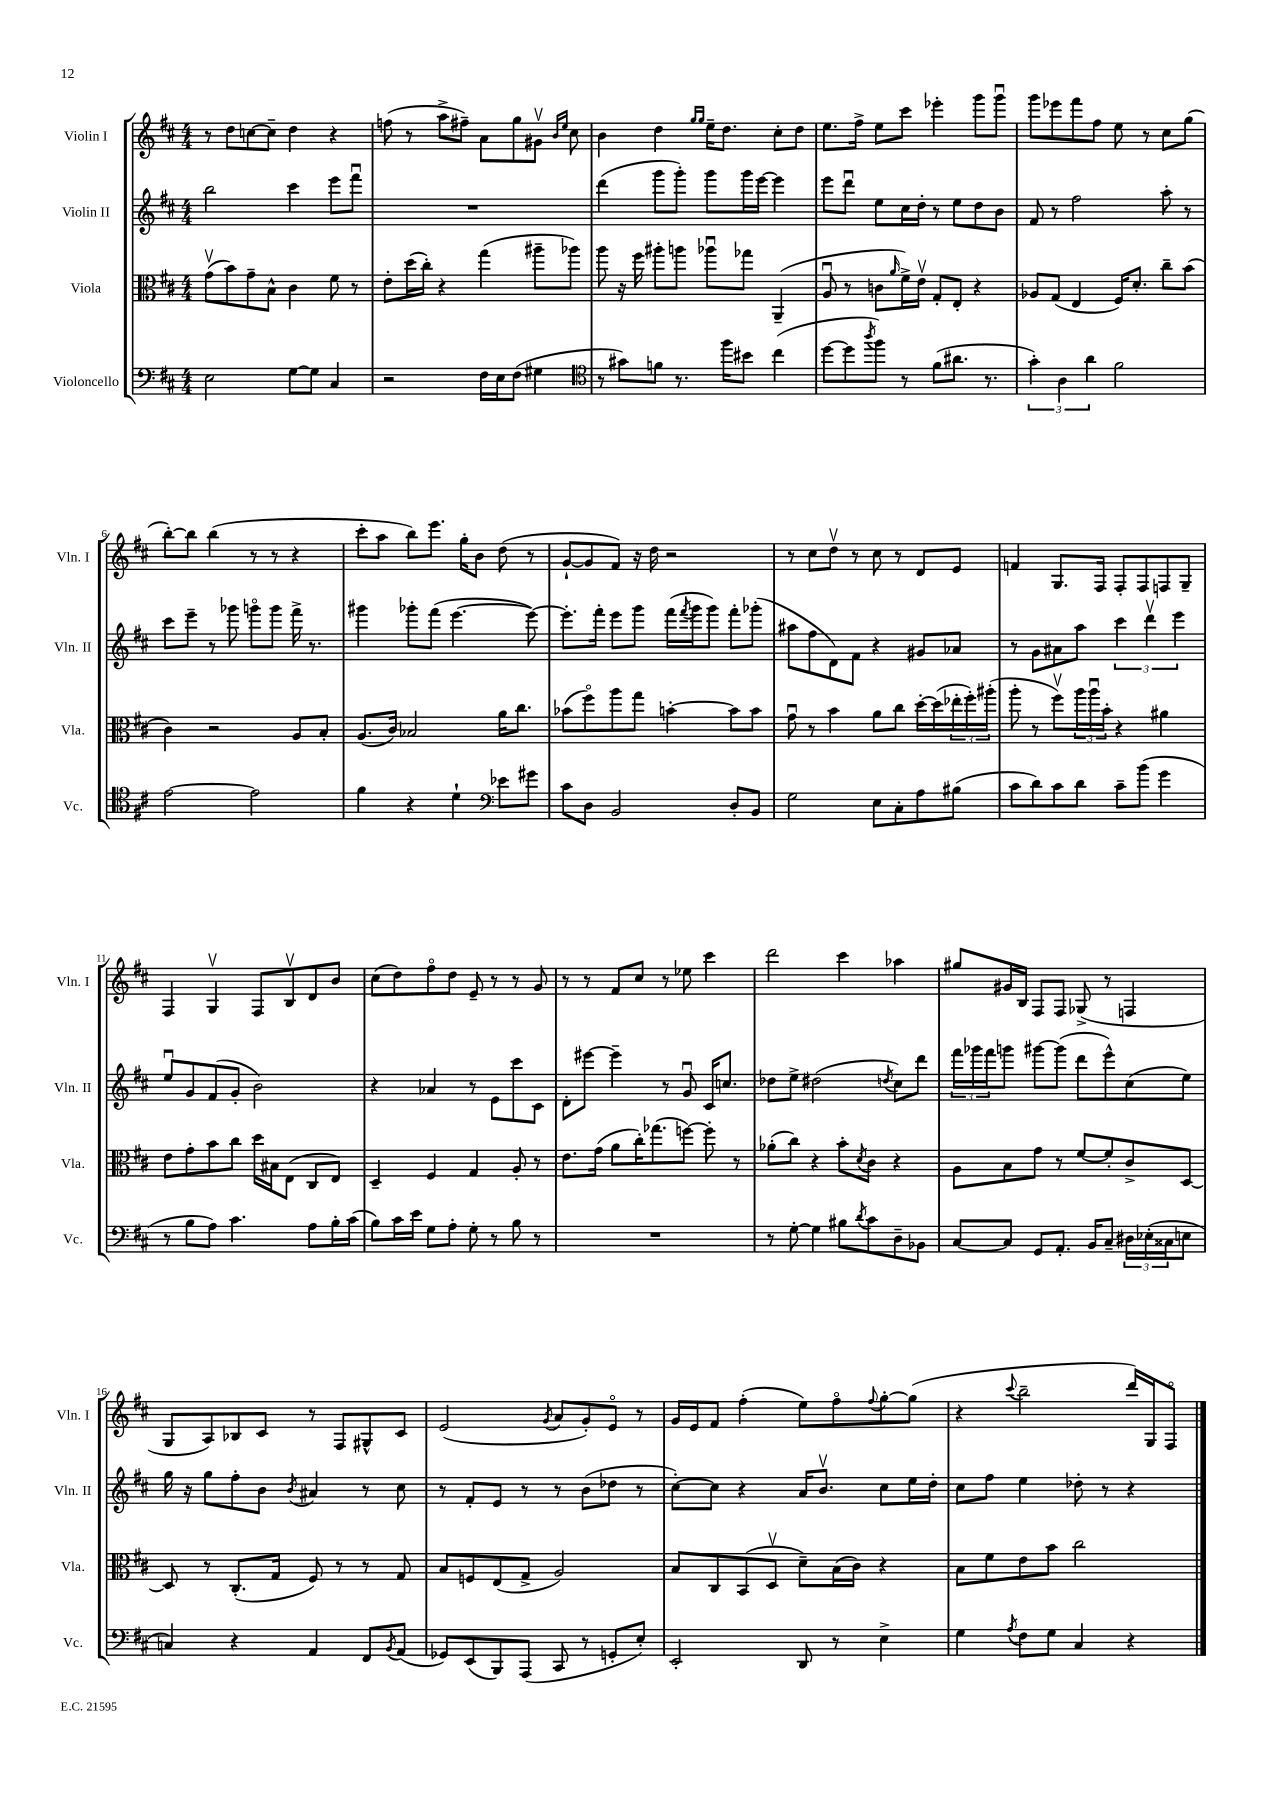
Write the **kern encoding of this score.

**kern	**kern	**kern	**kern
*part4	*part3	*part2	*part1
*staff4	*staff3	*staff2	*staff1
*I"Violoncello	*I"Viola	*I"Violin II	*I"Violin I
*I'Vc.	*I'Vla.	*I'Vln. II	*I'Vln. I
*clefF4	*clefC3	*clefG2	*clefG2
*k[f#c#]	*k[f#c#]	*k[f#c#]	*k[f#c#]
*M4/4	*M4/4	*M4/4	*M4/4
=1	=1	=1	=1
2E\	(8gv\L	2bb\	8r
.	8b\)	.	8dd\L
.	8g~\	.	[8ccn\
.	8B^^\J	.	8cc~\J]
[8G\L	4c#\	4ccc#\	4dd\
8G\J]	.	.	.
4C#/	8f#\	8eee\L	4r
.	8r	8fff#u\J	.
=2	=2	=2	=2
2r	8e'\L	1r	(8ffn\
.	(16dd\L	.	8r
.	16cc#'\JJ)	.	.
.	4r	.	8aa^\L
.	.	.	8ff#X~\J)
16F#\LL	(4gg\	.	8a\L
16E\J	.	.	.
(8F#\J	.	.	8gg\
4G#X\	8aa#X~\L	.	8g#Xv\J
.	.	.	16qqb/LL
.	.	.	16qqee/JJ
.	8aa-X\J)	.	8cc#\
=3	=3	=3	=3
*clefC4	*	*	*
8r	8aa\	(4ddd\	4b\
8g#X\L)	16r	.	.
.	16ff#\	.	.
8fn\J	8aa#X'\L	8ggg\L	4dd\
8.r	8aan\J	8ggg'\J)	.
.	.	.	16qqgg/LL
.	.	.	16qqgg/JJ
.	8aa-Xu\L	8ggg\L	16ee~\KL
16ff#\KL	.	.	8.dd\J
8b#X\J	8gg-X\J	16ggg\L	.
.	.	[16eee\JJ	.
(4cc#\	(4AA~/	4eee\]	8cc#'\L
.	.	.	8dd\J
=4	=4	=4	=4
[8dd\L	8Au/	8eee\L	8.ee\L
8dd\]	8r	8dddu\J	.
.	.	.	16ff#^\Jk
8qaa/	.	.	.
8ff#\J)	8cn\L	8ee\L	8ee\L
.	16qqa/	.	.
8r	16f#^\L)	16cc#\L	8ccc#\J
.	16ev\JJ	16dd'\JJ	.
(8f#\L	8G'/L	8r	4eee-X'\
8.a#X\J	8E'/J	8ee\L	.
.	4r	8dd\	8ggg\L
8.r	.	.	.
.	.	8b\J	8gggu\J
=5	=5	=5	=5
6g'\)	8A-X/L	8f#/	8ggg\L
.	(8G/J	8r	8eee-X\
6A\	.	.	.
.	4E/	2ff#\	8fff#\
6a\	.	.	.
.	.	.	8ff#\J
2f#\	16F#/KL)	.	8ee\
.	8.d'/J	.	.
.	.	.	8r
.	8cc#~\L	8aa'\	8cc#\L
.	(8b\J	8r	(8gg\J
!!LO:LB:g=z
=6	=6	=6	=6
[2e\	4c#\)	8ccc#\L	[8bb'\L)
.	.	8eee~\J	8bb\J]
.	2r	8r	(4bb\
.	.	8ggg-X\	.
2e\]	.	8gggn\L	8r
.	.	8ggg\J	8r
.	8A/L	16fff#^\	4r
.	.	8.r	.
.	8B'/J	.	.
=7	=7	=7	=7
4f#\	(8.A/L	4ggg#X\	8ccc#'\L
.	.	.	8aa\J
.	16c#/Jk)	.	.
4r	2B-X/	8ggg-X'\L	8bb\L)
.	.	(8fff#\J	8.eee\J
4d`\	.	[4.eee\	.
.	.	.	16gg'\KL
.	.	.	8b\J
*clefF4	*	*	*
8e-X\L	16a\KL	.	(8dd\
.	8.cc#\J	.	.
8g#X\J	.	8eee\_)	8r
=8	=8	=8	=8
8c#\L	(8b-X\L	8.eee'\L]	[8g`/L
8D\J	8ff#\)	.	8g/]
.	.	16fff#'\Jk	.
2BB/	8aa\	8eee\L	8f#/J)
.	8gg\J	8ggg\J	16r
.	.	.	16dd\
.	[4bn'\	(16fff#\LL	2r
.	.	8qfff#/	.
.	.	16ggg\J	.
.	.	8ggg\J)	.
8D'/L	8b\L]	8fff#'\L	.
8BB/J	8b\J	(8ggg-X'\J	.
=9	=9	=9	=9
2G\	8gu\	8aa#X\L	8r
.	8r	8ff#\	8cc#\L
.	4b\	8d\)	8ddv\J
.	.	8f#\J	8r
8E\L	8a\L	4r	8cc#\
8C#'\	8cc#\J	.	8r
8A\	[16dd'\LL	8g#X/L	8d/L
.	(16dd\]	.	.
(8B#X\J	24ee-X'\	8a-X/J	8e/J
.	24ff#'\)	.	.
.	(24aa#X'\JJ	.	.
=10	=10	=10	=10
8c#\L	8aa'\	8r	4fn/
8d\)	8r	8g\L	.
8c#\	8ff#v\L)	8a#X\	8.G/L
8d\J	24aa\L	8aa\J	.
.	24aau\	.	.
.	.	.	16F#/Jk
.	24b'\JJ	.	.
8c#~\L	4r	6ccc#\	8F#'/L
(8b\J	.	.	8F#/
.	.	6dddv\	.
4g\	4a#X\	.	8Fn/
.	.	6eee\	.
.	.	.	8G~/J
!!LO:LB:g=z
=11	=11	=11	=11
8r	8e\L	8eeu/L	4F#/
8B\L	8g'\	8g/	.
8A\J)	8b\	(8f#/	4Gv/
4.c#\	8cc#\J	8g'/J	.
.	16dd\LL	2b\)	8F#/L
.	16B#X\J	.	.
.	(8E\J	.	8Bv/
8A\L	8C#/L	.	8d/
16B'\L	8E/J)	.	8b/J
(16c#\JJ	.	.	.
=12	=12	=12	=12
8B\L)	4D~/	4r	(8cc#\L
16c#\L	.	.	8dd\)
16e\JJ	.	.	.
8G\L	4F#/	4a-X/	8ff#\
8A'\J	.	.	8dd\J
8G'\	4G/	8r	8e~/
8r	.	8e\L	8r
8B\	8A'/	8ccc#\	8r
8r	8r	8c#\J	8g/
=13	=13	=13	=13
1r	8.e\L	8d'\L	8r
.	.	[8eee#X\J	8r
.	(16g\Jk	.	.
.	8a\L	4eee#~\]	8f#/L
.	16cc#'\K)	.	8cc#/J
.	(8.gg-X\	.	.
.	.	8r	8r
.	[8ffn\J)	8gu/	8ee-X\
.	8ff'\]	16c#/KL	4ccc#\
.	.	8.ccn/J	.
.	8r	.	.
=14	=14	=14	=14
8r	(8a-X'\L	8dd-X\L	2ddd\
[8G'\	8cc#\J)	8ee^\J	.
4G\]	4r	(2dd#X\	.
8B#X\L	8b'\L	.	4ccc#\
8qd/	8qd/	.	.
8c#\	8c#\J	.	.
.	.	8qddn/	.
8D~\	4r	8cc#\L)	4aa-X\
8BB-X\J	.	8ddd\J	.
=15	=15	=15	=15
[8C#/L	8A\L	24fff#\LL	8gg#X/L
.	.	24ggg-X\	.
.	.	24fff#\J	.
8C#/J]	8B\	8gggn\J	16g#X/L
.	.	.	16B/JJ
8GG/L	8g\J	[8ggg#X\L	8F#/L
8.AA'/J	8r	(8ggg#\J]	8F#/J
.	[8f#/L	8ddd\L	(8G-X^/
16BB/KL	.	.	.
8C#~/J	8f#'/]	8eee^^\)	8r
24D#X\LL	8c#^/	(8cc#\	4Fn/
(24E-X'\	.	.	.
24C##X\J	.	.	.
8En\J	[8D/J	8ee\J)	.
!!LO:LB:g=z
=16	=16	=16	=16
4Cn/)	8D/]	16gg\	8G/L
.	.	16r	.
.	8r	8gg\L	8A/)
4r	(8.C#'/L	8ff#'\	8B-X/
.	.	8b\J	8c#/J
.	16G/Jk	.	.
.	.	8qb/	.
4AA/	8F#/)	4a#X/	8r
.	8r	.	8F#/L
8FF#/L	8r	8r	8G#X^^/
8qBB/	.	.	.
(8AA/J	8G/	8cc#\	8c#/J
=17	=17	=17	=17
8GG-X/L)	8B/L	8r	(2e/
(8EE/	8Fn/	8f#'/L	.
8BBB/)	(8E/	8e/J	.
(8AAA/J	8G^/J	8r	.
.	.	.	8qg/
8CC#/	2A/)	8r	8a/L
8r	.	(8b\L	8g'/)
8GGn'/L	.	8dd-X\J	8e/J
8E'/J)	.	8r	8r
=18	=18	=18	=18
2EE'/	8B/L	[8cc#'\L)	16g/LL
.	.	.	16e/J
.	8C#/	8cc#\J]	8f#/J
.	(8BB/	4r	(4ff#'\
.	8Dv/J	.	.
8DD/	8d~\L)	16a/KL	8ee\L)
.	.	8.bv/J	.
8r	(16B\L	.	8ff#\
.	16c#\JJ)	.	.
.	.	.	8qqff#/
4E^\	4r	8cc#\L	[8gg'\
.	.	16ee\L	(8gg\J]
.	.	16dd'\JJ	.
=19	=19	=19	=19
4G\	8B\L	8cc#\L	4r
.	8f#\	8ff#\J	.
8qA/	.	.	8qqccc#/
8F#\L	8e\	4ee\	2bb~\
8G\J	8b\J	.	.
4C#/	2cc#\	8dd-X'\	.
.	.	8r	.
4r	.	4r	16ddd/LL)
.	.	.	16G/J
.	.	.	8F#/J
==	==	==	==
*-	*-	*-	*-
